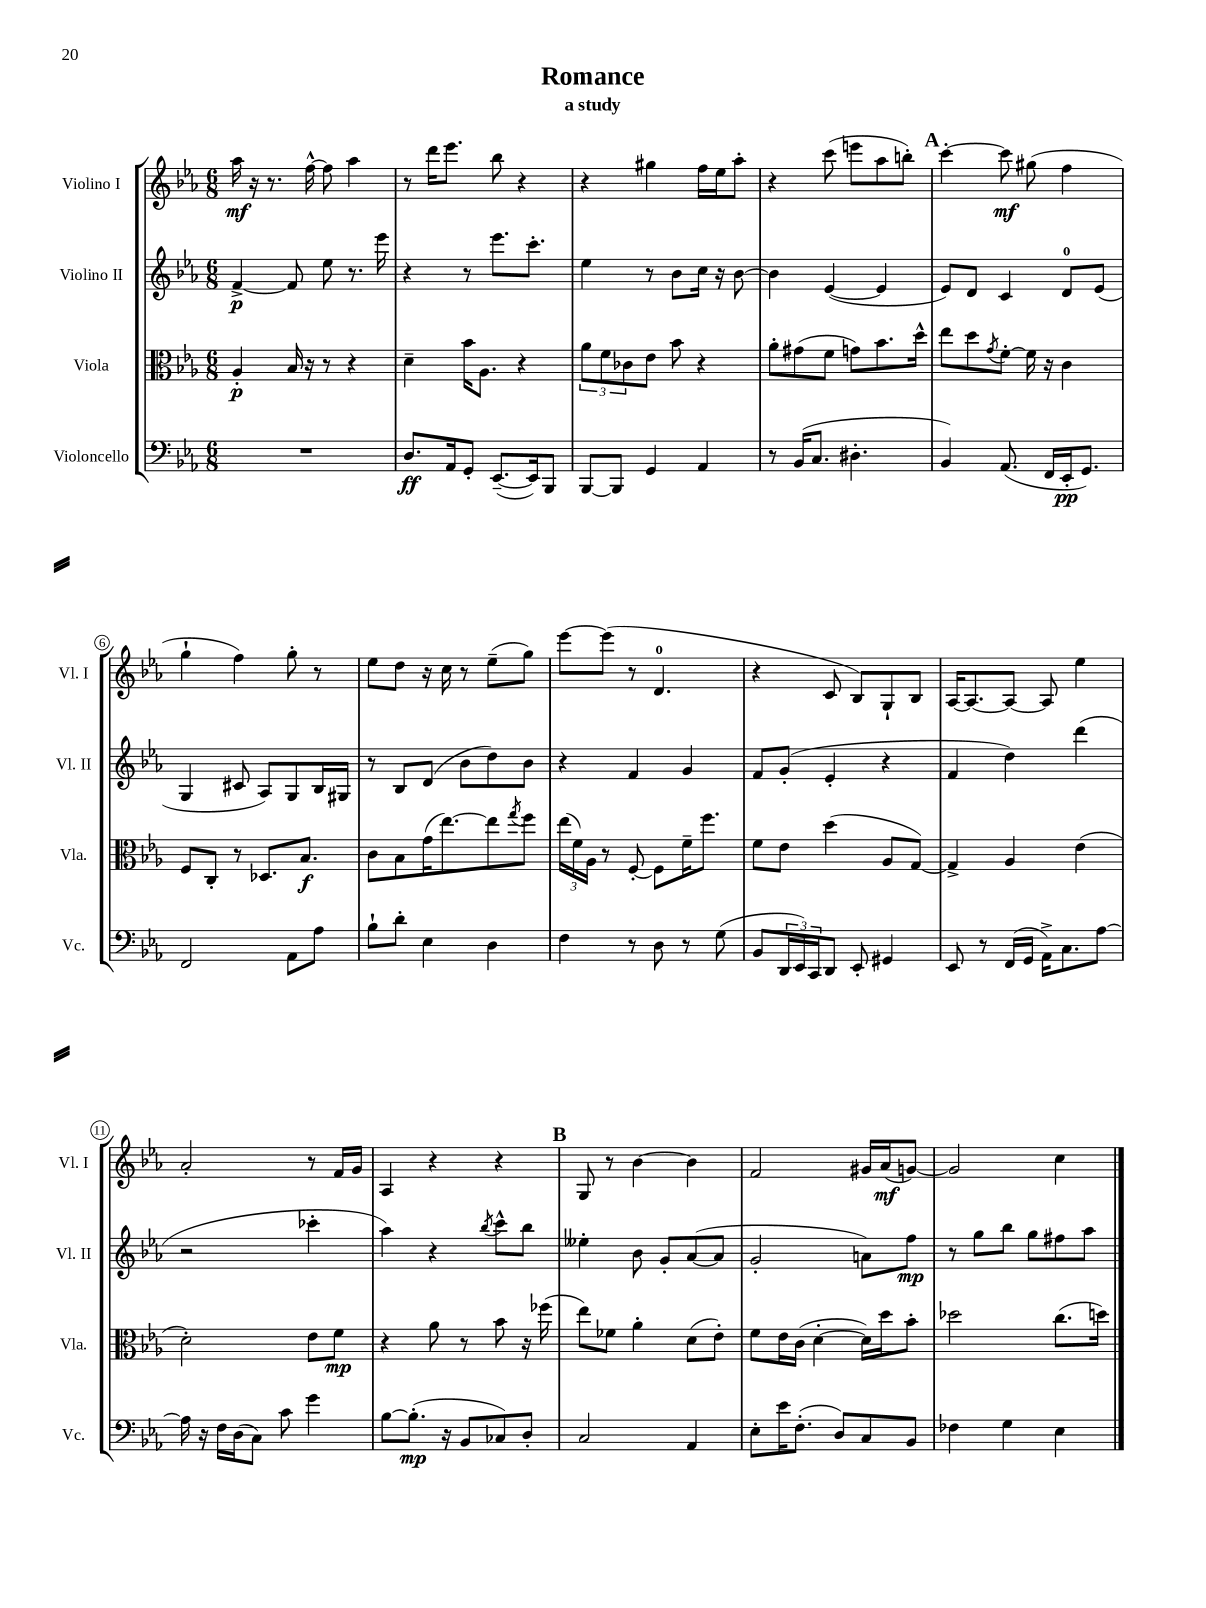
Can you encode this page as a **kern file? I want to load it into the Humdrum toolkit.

**kern	**dynam	**kern	**dynam	**kern	**dynam	**kern	**dynam
*part4	*part4	*part3	*part3	*part2	*part2	*part1	*part1
*staff4	*staff4	*staff3	*staff3	*staff2	*staff2	*staff1	*staff1
*I"Violoncello	*	*I"Viola	*	*I"Violino II	*	*I"Violino I	*
*I'Vc.	*	*I'Vla.	*	*I'Vl. II	*	*I'Vl. I	*
*clefF4	*	*clefC3	*	*clefG2	*	*clefG2	*
*k[b-e-a-]	*	*k[b-e-a-]	*	*k[b-e-a-]	*	*k[b-e-a-]	*
*M6/8	*	*M6/8	*	*M6/8	*	*M6/8	*
=1	=1	=1	=1	=1	=1	=1	=1
2.r	.	4A-'/	p	[4f^/	p	16aa-\	mf
.	.	.	.	.	.	16r	.
.	.	.	.	.	.	8.r	.
.	.	16B-/	.	8f/]	.	.	.
.	.	16r	.	.	.	[16ff^^\	.
.	.	8r	.	8ee-\	.	8ff\]	.
.	.	4r	.	8.r	.	4aa-\	.
.	.	.	.	16eee-\	.	.	.
=2	=2	=2	=2	=2	=2	=2	=2
8.D/L	ff	4d~\	.	4r	.	8r	.
.	.	.	.	.	.	16ddd\KL	.
16AA-/k	.	.	.	.	.	8.eee-\J	.
8GG'/J	.	16b-\KL	.	8r	.	.	.
.	.	8.A-\J	.	.	.	.	.
([8.EE-~/L	.	.	.	8.eee-\L	.	8bb-\	.
.	.	4r	.	.	.	4r	.
16EE-/k])	.	.	.	8.ccc'\J	.	.	.
8BBB-/J	.	.	.	.	.	.	.
=3	=3	=3	=3	=3	=3	=3	=3
[8BBB-/L	.	12a-\L	.	4ee-\	.	4r	.
.	.	12f\	.	.	.	.	.
8BBB-/J]	.	.	.	.	.	.	.
.	.	12c-X\	.	.	.	.	.
4GG/	.	8e-\J	.	8r	.	4gg#X\	.
.	.	8b-\	.	8b-\L	.	.	.
4AA-/	.	4r	.	16cc\Jk	.	16ff\LL	.
.	.	.	.	16r	.	16ee-\J	.
.	.	.	.	[8b-\	.	8aa-'\J	.
=4	=4	=4	=4	=4	=4	=4	=4
8r	.	8a-'\L	.	4b-\]	.	4r	.
(16BB-/KL	.	(8g#X\	.	.	.	.	.
8.C/J	.	.	.	.	.	.	.
.	.	8f\J	.	([4e-/	.	(8ccc\	.
4.D#X'\	.	8gn\L)	.	.	.	8eeen\L	.
.	.	8.b-\	.	4e-/]	.	8aa-\	.
.	.	.	.	.	.	8bbn'\J)	.
.	.	16dd^^\Jk	.	.	.	.	.
!!LO:REH:place=s1:t=A
=5	=5	=5	=5	=5	=5	=5	=5
4BB-/)	.	8ee-\L	.	8e-/L)	.	[4ccc'\	.
.	.	8dd\	.	8d/J	.	.	.
.	.	8qg/	.	.	.	.	.
(8.AA-/	.	[8f'\J	.	4c/	.	8ccc\]	mf
.	.	16f\]	.	.	.	(8gg#X\	.
16FF/LL	.	16r	.	.	.	.	.
16EE-'/J	pp	4c\	.	8d/L	.	4ff\	.
8.GG/J)	.	.	.	.	.	.	.
.	.	.	.	(8e-/J	.	.	.
!!LO:LB:g=z
=6	=6	=6	=6	=6	=6	=6	=6
2FF/	.	8F/L	.	4G/	.	4gg`\	.
.	.	8C'/J	.	.	.	.	.
.	.	8r	.	8c#X/	.	4ff\)	.
.	.	8.D-X/L	.	8A-/L)	.	.	.
8AA-\L	.	.	.	8G/	.	8gg'\	.
.	.	8.B-/J	f	.	.	.	.
8A-\J	.	.	.	16B-/L	.	8r	.
.	.	.	.	16G#X/JJ	.	.	.
=7	=7	=7	=7	=7	=7	=7	=7
8B-`\L	.	8c\L	.	8r	.	8ee-\L	.
8d'\J	.	8B-\	.	8B-/L	.	8dd\J	.
4E-\	.	(16g\K	.	(8d/J	.	16r	.
.	.	[8.ee-\)	.	.	.	16cc\	.
.	.	.	.	8b-\L	.	8r	.
4D\	.	8ee-\]	.	8dd\)	.	(8ee-~\L	.
.	.	8qgg/	.	.	.	.	.
.	.	8ff\J	.	8b-\J	.	8gg\J)	.
=8	=8	=8	=8	=8	=8	=8	=8
4F\	.	(24ee-\LL	.	4r	.	[8eee-\L	.
.	.	24f\)	.	.	.	.	.
.	.	24A-\JJ	.	.	.	.	.
.	.	8r	.	.	.	(8eee-\J]	.
8r	.	[8F'/	.	4f/	.	8r	.
8D\	.	8F\L]	.	.	.	4.d/	.
8r	.	16f~\K	.	4g/	.	.	.
.	.	8.ff\J	.	.	.	.	.
(8G\	.	.	.	.	.	.	.
=9	=9	=9	=9	=9	=9	=9	=9
8BB-/L	.	8f\L	.	8f/L	.	4r	.
24DD/L	.	8e-\J	.	(8g'/J	.	.	.
24EE-/)	.	.	.	.	.	.	.
24CC/J	.	.	.	.	.	.	.
8DD/J	.	(4dd\	.	4e-'/	.	8c/	.
8EE-'/	.	.	.	.	.	8B-/L)	.
4GG#X/	.	8A-/L	.	4r	.	8G`/	.
.	.	[8G/J)	.	.	.	8B-/J	.
=10	=10	=10	=10	=10	=10	=10	=10
8EE-/	.	4G^/]	.	4f/	.	[16A-/KL	.
.	.	.	.	.	.	8.A-/_	.
8r	.	.	.	.	.	.	.
(16FF/LL	.	4A-/	.	4dd\)	.	8A-/J_	.
16GG/JJ	.	.	.	.	.	.	.
16AA-^\KL)	.	.	.	.	.	8A-/]	.
8.C\	.	.	.	.	.	.	.
.	.	(4e-\	.	(4ddd\	.	4ee-\	.
[8A-\J	.	.	.	.	.	.	.
!!LO:LB:g=z
=11	=11	=11	=11	=11	=11	=11	=11
16A-\]	.	2d'\)	.	2r	.	2a-'/	.
16r	.	.	.	.	.	.	.
16F\LL	.	.	.	.	.	.	.
(16D\J	.	.	.	.	.	.	.
8C\J)	.	.	.	.	.	.	.
8c\	.	.	.	.	.	.	.
4g\	.	8e-\L	.	4ccc-X'\	.	8r	.
.	.	8f\J	mp	.	.	16f/LL	.
.	.	.	.	.	.	16g/JJ	.
=12	=12	=12	=12	=12	=12	=12	=12
[8B-\L	.	4r	.	4aa-\)	.	4A-/	.
(8.B-'\J]	mp	.	.	.	.	.	.
.	.	8a-\	.	4r	.	4r	.
16r	.	.	.	.	.	.	.
8BB-/L	.	8r	.	.	.	.	.
.	.	.	.	8qbb-/	.	.	.
8C-X/)	.	8b-\	.	8ccc^^\L	.	4r	.
8D'/J	.	16r	.	8bb-\J	.	.	.
.	.	(16ff-X\	.	.	.	.	.
!!LO:REH:place=s1:t=B
=13	=13	=13	=13	=13	=13	=13	=13
2C/	.	8ee-\L)	.	4ee--X'\	.	8G/	.
.	.	8f-X\J	.	.	.	8r	.
.	.	4a-'\	.	8b-\	.	[4b-\	.
.	.	.	.	8g'/L	.	.	.
4AA-/	.	(8d\L	.	([8a-/	.	4b-\]	.
.	.	8e-'\J)	.	8a-/J]	.	.	.
=14	=14	=14	=14	=14	=14	=14	=14
8E-'\L	.	8f\L	.	2g'/	.	2f/	.
16e-\K	.	16e-\L	.	.	.	.	.
(8.F'\J	.	(16c\JJ	.	.	.	.	.
.	.	[4d'\	.	.	.	.	.
8D/L)	.	.	.	.	.	.	.
8C/	.	16d\LL])	.	8an\L)	.	16g#X/LL	.
.	.	16dd\J	.	.	.	(16a-/J	mf
8BB-/J	.	8b-'\J	.	8ff\J	mp	[8gn/J)	.
=15	=15	=15	=15	=15	=15	=15	=15
4F-X\	.	2dd-X\	.	8r	.	2g/]	.
.	.	.	.	8gg\L	.	.	.
4G\	.	.	.	8bb-\J	.	.	.
.	.	.	.	8gg\L	.	.	.
4E-\	.	(8.cc\L	.	8ff#X\	.	4cc\	.
.	.	.	.	8aa-\J	.	.	.
.	.	16ddn\Jk)	.	.	.	.	.
==	==	==	==	==	==	==	==
*-	*-	*-	*-	*-	*-	*-	*-
